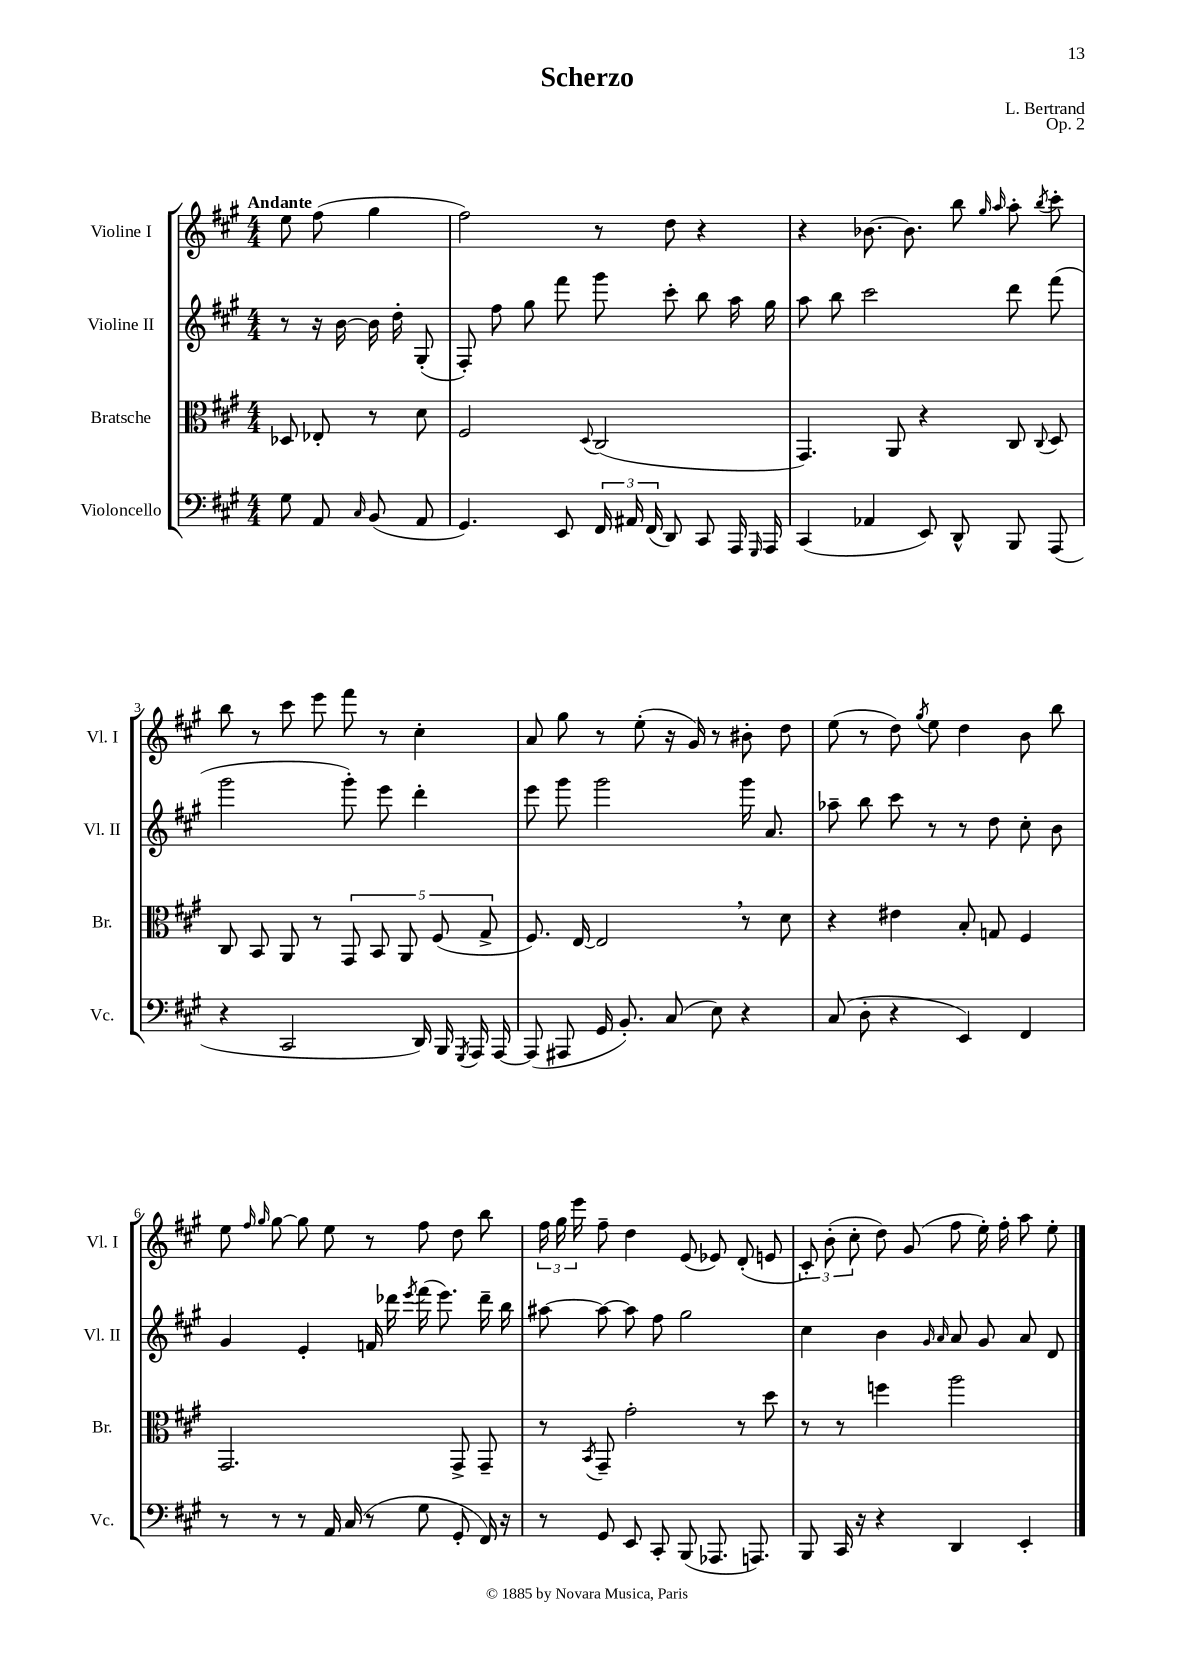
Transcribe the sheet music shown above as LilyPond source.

\header { title = "Scherzo" composer = "L. Bertrand" opus = "Op. 2" }
<<
\new StaffGroup <<
\new Staff = "s0" \with { instrumentName = "Violine I" shortInstrumentName = "Vl. I" } {
    \clef treble \key a \major \numericTimeSignature \time 4/4 \partial 2 \tempo "Andante"
    \autoBeamOff e''8 fis''8( gis''4 |
    fis''2) r8 d''8 r4 |
    r4 bes'8.~ bes'8. b''8 \grace { gis''16 a''16 } a''8-. \acciaccatura { b''8 } cis'''8-. |
    b''8 r8 cis'''8 e'''8 fis'''8 r8 cis''4-. |
    a'8 gis''8 r8 e''8-.( r16 gis'16) r8 bis'8-. d''8 |
    e''8( r8 d''8) \acciaccatura { gis''8 } e''8 d''4 b'8 b''8 |
    e''8 \grace { fis''16 gis''16 } gis''8~ gis''8 e''8 r8 fis''8 d''8 b''8 |
    \tuplet 3/2 { fis''16 gis''16 e'''16 } fis''8-- d''4 e'8( ees'8) d'8-.( e'8 |
    \tuplet 3/2 { cis'8-.) b'8-.( cis''8-. } d''8) gis'8( fis''8 e''16-.) fis''16-. a''8 e''8-. \bar "|." |
}
\new Staff = "s1" \with { instrumentName = "Violine II" shortInstrumentName = "Vl. II" } {
    \clef treble \key a \major \numericTimeSignature \time 4/4 \partial 2
    \autoBeamOff r8 r16 b'16~ b'16 d''16-. gis8-.( |
    fis8-.) fis''8 gis''8 fis'''8 gis'''8 cis'''8-. b''8 a''16 gis''16 |
    a''8 b''8 cis'''2 d'''8 fis'''8( |
    gis'''2 gis'''8-.) e'''8 d'''4-. |
    e'''8 gis'''8 gis'''2 gis'''16 a'8. |
    aes''8-- b''8 cis'''8 r8 r8 d''8 cis''8-. b'8 |
    gis'4 e'4-. f'16 des'''16 \acciaccatura { e'''8 } fis'''16( e'''8.) des'''16-- b''16 |
    ais''8~ ais''8~ ais''8 fis''8 gis''2 |
    cis''4 b'4 \grace { gis'16 a'16 } a'8 gis'8 a'8 d'8 \bar "|." |
}
\new Staff = "s2" \with { instrumentName = "Bratsche" shortInstrumentName = "Br." } {
    \clef alto \key a \major \numericTimeSignature \time 4/4 \partial 2
    \autoBeamOff des8 ees8-. r8 d'8 |
    fis2 \appoggiatura { d8 } cis2( |
    gis,4.) a,8 r4 cis8 \appoggiatura { cis8 } d8 |
    cis8 b,8 a,8 r8 \tuplet 5/4 { gis,8 b,8 a,8 fis8( gis8-> } |
    fis8.) e16~ e2 \breathe r8 d'8 |
    r4 eis'4 b8-. g8 fis4 |
    gis,2. gis,8-> gis,8-- |
    r8 \acciaccatura { b,8 } gis,8-- gis'2-. r8 d''8 |
    r8 r8 f''4 a''2 \bar "|." |
}
\new Staff = "s3" \with { instrumentName = "Violoncello" shortInstrumentName = "Vc." } {
    \clef bass \key a \major \numericTimeSignature \time 4/4 \partial 2
    \autoBeamOff gis8 a,8 \grace { cis16 } b,8( a,8 |
    gis,4.) e,8 \tuplet 3/2 { fis,16 ais,16 fis,16( } d,8) cis,8 a,,16 \grace { gis,,16 } a,,16 |
    cis,4( aes,4 e,8) d,8-^ b,,8 a,,8( |
    r4 cis,2 d,16) b,,16 \acciaccatura { gis,,8 } a,,16 a,,16~ |
    a,,8( ais,,8 gis,16 b,8.-.) cis8( e8) r4 |
    cis8( d8-. r4 e,4) fis,4 |
    r8 r8 r8 a,16 cis16( r8 gis8 gis,8-. fis,16) r16 |
    r8 gis,8 e,8 cis,8-. b,,8( aes,,8. a,,8.) |
    b,,8 cis,16 r16 r4 d,4 e,4-. \bar "|." |
}
>>
>>
